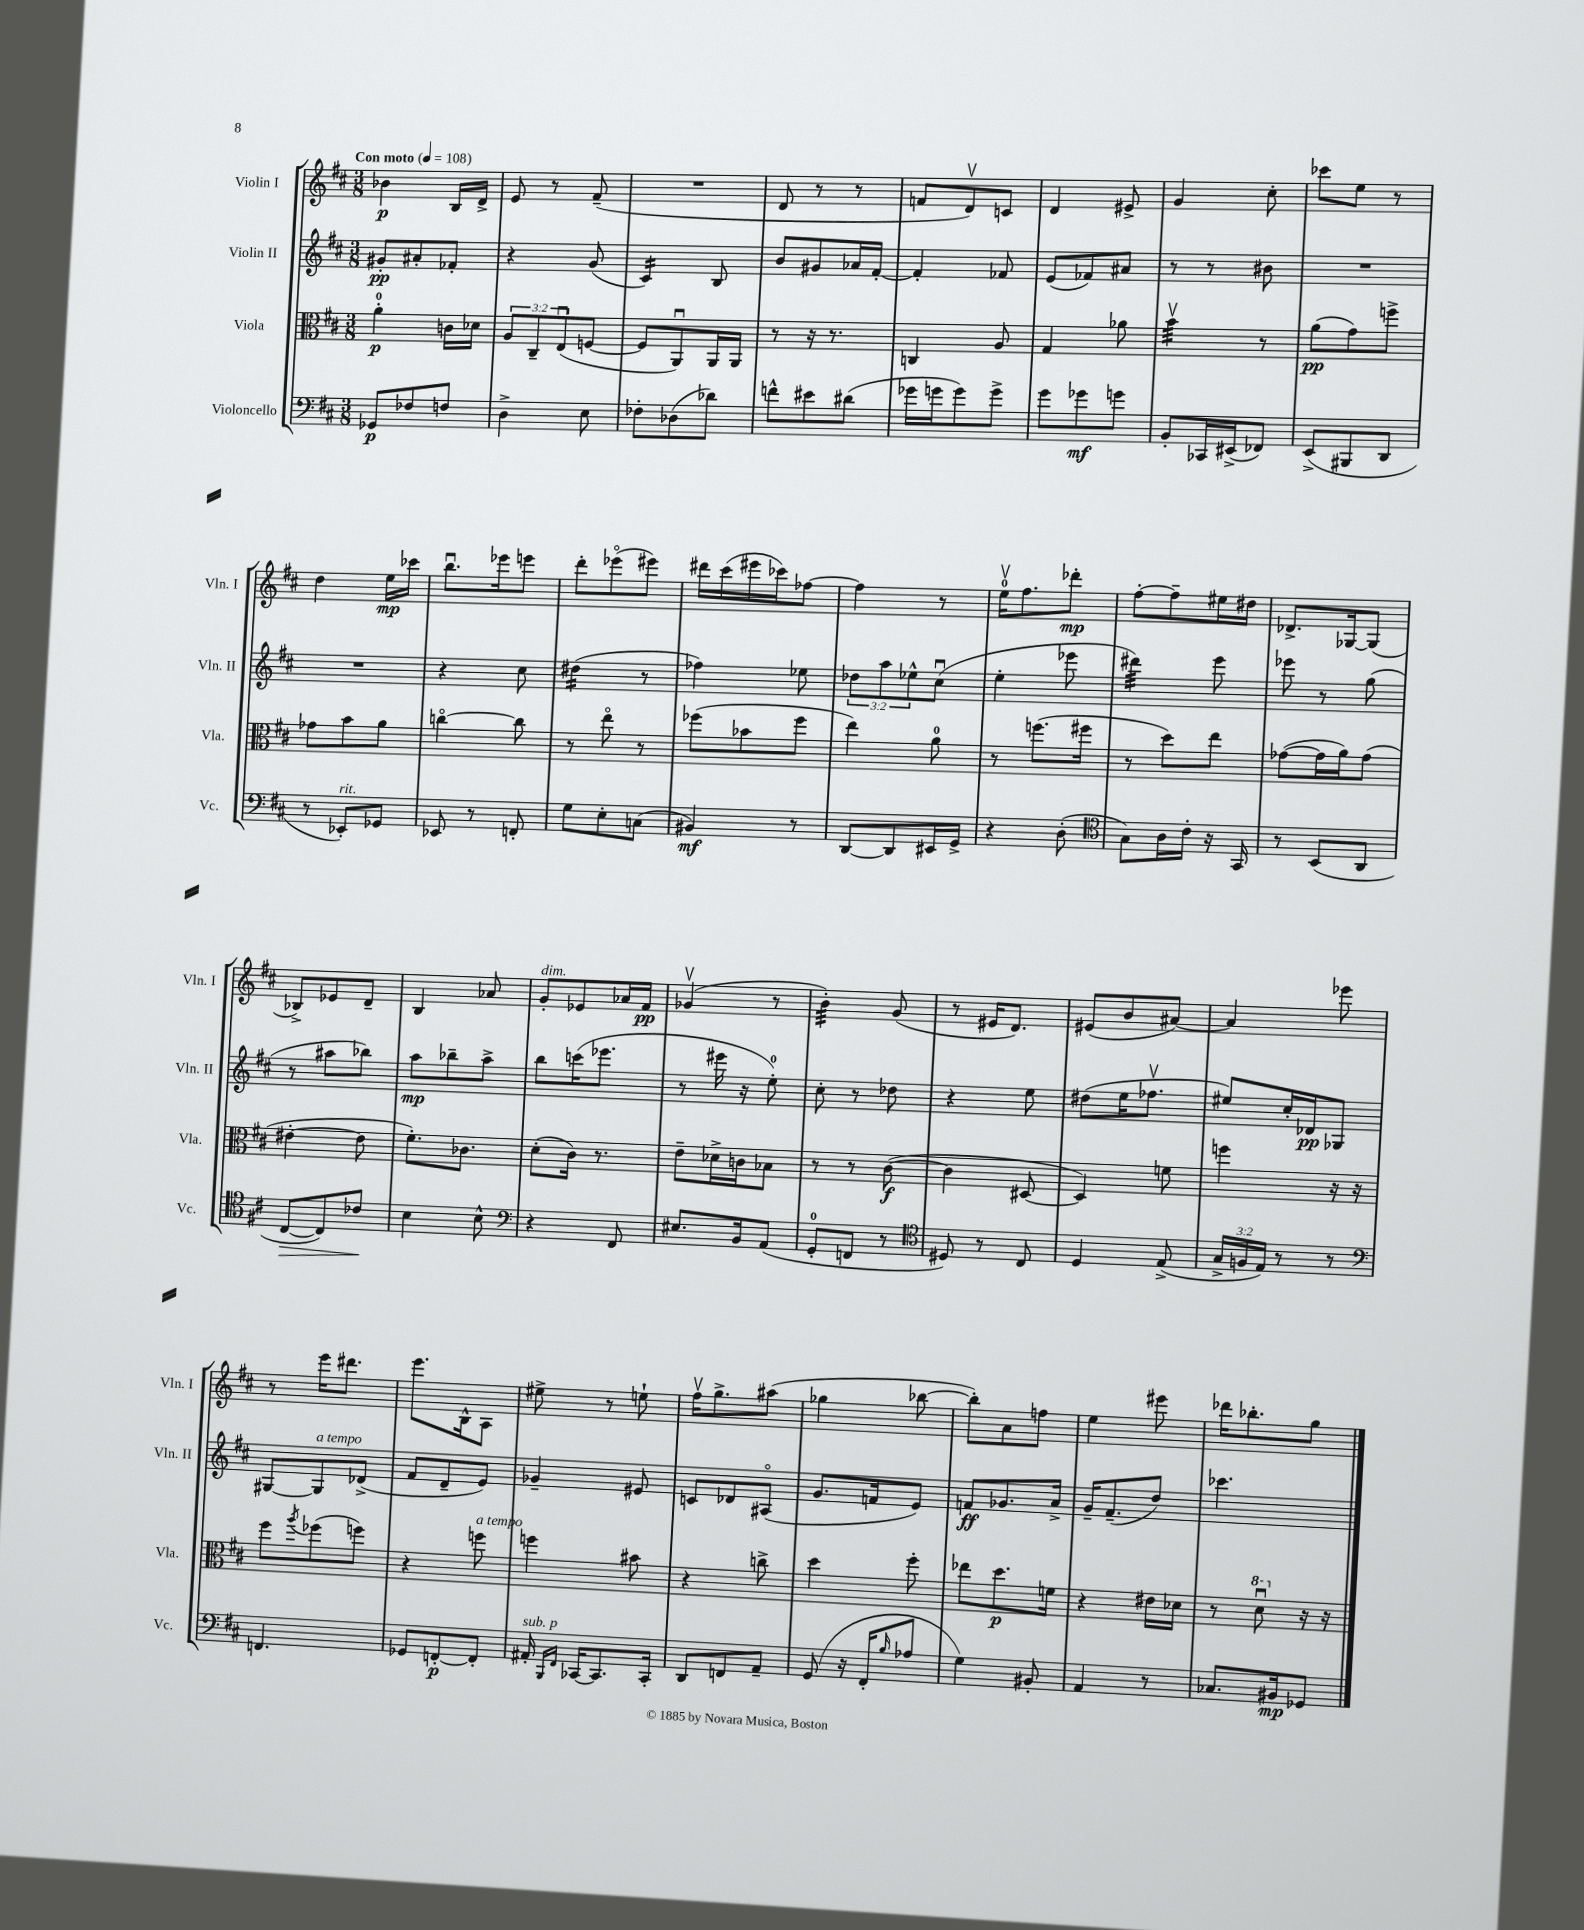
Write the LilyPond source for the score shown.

<<
\new StaffGroup <<
\new Staff = "s0" \with { instrumentName = "Violin I" shortInstrumentName = "Vln. I" } {
    \clef treble \key d \major \numericTimeSignature \time 3/8 \tempo "Con moto" 4 = 108
    bes'4\p b16 d'16-> |
    e'8 r8 fis'8--( |
    R4. |
    d'8 r8 r8 |
    f'8 d'8\upbow) c'8 |
    d'4 eis'8-> |
    g'4 cis''8-. |
    ces'''8 e''8 r8 |
    d''4 e''16\mp ces'''16 |
    b''8.\downbow ees'''16 e'''8 |
    d'''8-. ees'''8\flageolet( eis'''8) |
    dis'''16 cis'''16( eis'''16 ces'''16) fes''8~ |
    fes''4 r8 |
    e''16-0\upbow fis''8. des'''8-.\mp |
    fis''8~-. fis''8-- eis''16 dis''16 |
    des'8.-> ges16~ ges8( |
    bes8->) ees'8 d'8-- |
    b4 aes'8 |
    g'8-.^\markup { \italic "dim." } ees'8 aes'16 fis'16\pp |
    ges'4\upbow( r8 |
    b'4:32-.) g'8( |
    r8 eis'16 d'8.) |
    eis'8( b'8 ais'8~) |
    ais'4 ees'''8 |
    r8 e'''16 dis'''8. |
    e'''8. b16-^ a8 |
    eis''8-> r8 e''8-! |
    fis''16\upbow g''8.-> ais''8( |
    ges''4 bes''8~ |
    bes''8-.) a'8 f''8 |
    e''4 eis'''8 |
    des'''16 bes''8.-. g''8 \bar "|." |
}
\new Staff = "s1" \with { instrumentName = "Violin II" shortInstrumentName = "Vln. II" } {
    \clef treble \key d \major \numericTimeSignature \time 3/8 \override Staff.TupletNumber.text = #tuplet-number::calc-fraction-text
    gis'8-.\pp ais'8-. fes'8-. |
    r4 g'8( |
    cis'4:16) b8 |
    b'8 gis'8 aes'16 fis'16~-. |
    fis'4-. fes'8 |
    e'8( fes'8) ais'8 |
    r8 r8 bis'8 |
    R4. |
    R4. |
    r4 cis''8 |
    dis''4:16( r8 |
    fes''4) ees''8 |
    \tuplet 3/2 { des''8 a''8 ees''8-^ } cis''8\downbow( |
    e''4-. ees'''8 |
    dis'''4:32) e'''8 |
    ees'''8 r8 g''8( |
    r8 ais''8 bes''8) |
    a''8\mp bes''8-- a''8-> |
    b''8 c'''16( ees'''8. |
    r8 eis'''16 r16 e''8-0-.) |
    cis''8-. r8 des''8 |
    r4 e''8 |
    dis''8( e''16 fes''8.\upbow |
    eis''8) cis''16-. des'16\pp ges8 |
    gis8~ gis8^\markup { \italic "a tempo" } des'8->( |
    fis'8 d'8-- e'8) |
    ges'4-- eis'8 |
    c'8 des'8 ais8\flageolet( |
    g'8. f'16 e'8) |
    f'8\ff ges'8. a'16-> |
    g'16-- fis'8.--( d''8) |
    ces'''4. \bar "|." |
}
\new Staff = "s2" \with { instrumentName = "Viola" shortInstrumentName = "Vla." } {
    \clef alto \key d \major \numericTimeSignature \time 3/8 \override Staff.TupletNumber.text = #tuplet-number::calc-fraction-text
    a'4-0-.\p c'16 des'16 |
    \tuplet 3/2 { a8 cis8-- e8\downbow( } f8~ |
    f8 a,8\downbow) a,16 a,16 |
    r8 r16 r8. |
    c4 a8 |
    g4 aes'8 |
    b'4:32\upbow r8 |
    a'8\pp( g'8) f''8-> |
    ges'8 b'8 a'8 |
    c''4~\flageolet c''8 |
    r8 e''8\flageolet r8 |
    fes''8( bes'8 fes''8 |
    e''4) a'8-0 |
    r8 f''8.( fis''16 |
    r8 d''8) e''8 |
    ges'8~( ges'16 a'16) ges'8( |
    eis'4~-. eis'8 |
    fis'8.-.) ces'8. |
    d'8-.( cis'16) r8. |
    e'8-- des'16-> c'16 bes8 |
    r8 r8 cis'8~\f( |
    cis'4 dis8~ |
    dis4) f'8 |
    f''4 r16 r16 |
    fis''8 \acciaccatura { a''8 } fes''8( f''8) |
    r4 f''8^\markup { \italic "a tempo" } |
    f''4 bis'8 |
    r4 c''8-> |
    d''4 fis''8-. |
    ees''8 d''8.\p f'16 |
    r4 eis'16 des'16 |
    r8 \ottava #1 d''8\downbow \ottava #0 r16 r16 \bar "|." |
}
\new Staff = "s3" \with { instrumentName = "Violoncello" shortInstrumentName = "Vc." } {
    \clef bass \key d \major \numericTimeSignature \time 3/8 \override Staff.TupletNumber.text = #tuplet-number::calc-fraction-text
    ges,8\p fes8 f8 |
    d4-> e8 |
    fes8-. des8( des'8) |
    f'8-^ eis'8 dis'8( |
    ges'16 g'16 g'8) g'8-> |
    g'8 ges'8\mf g'8 |
    b,8-. ces,16 eis,16->( fes,8) |
    e,8->( bis,,8 d,8 |
    r8 ees,8-.^\markup { \italic "rit." }) ges,8 |
    ees,8 r8 f,8-. |
    g8 e8-. c8( |
    bis,4\mf) r8 |
    d,8~ d,8 eis,16 g,16-> |
    r4 d8-.( |
    \clef tenor g8) a16 cis'16-. r16 g,16 |
    r8 b,8( a,8 |
    cis8~\> cis8) ces'8\! |
    b4 b8-^ |
    \clef bass r4 fis,8 |
    eis8. b,16 a,8( |
    g,8-0-. f,8 r8 |
    \clef tenor dis8) r8 cis8 |
    d4 e8->( |
    \tuplet 3/2 { g16-> f16 e16) } r8 r8 |
    \clef bass f,4. |
    ges,8 f,8~-.\p f,8-. |
    ais,16-.^\markup { \italic "sub. p" } \grace { b,,16 fis,16 } ces,16~ ces,8. ces,16-. |
    d,8 f,8 a,8-- |
    g,8( r16 fis,16-. \grace { b16 } aes8 |
    g4) bis,8-. |
    a,4 r8 |
    ces8. bis,16\mp ges,8 \bar "|." |
}
>>
>>
\layout { \context { \Score \remove "Bar_number_engraver" } }
